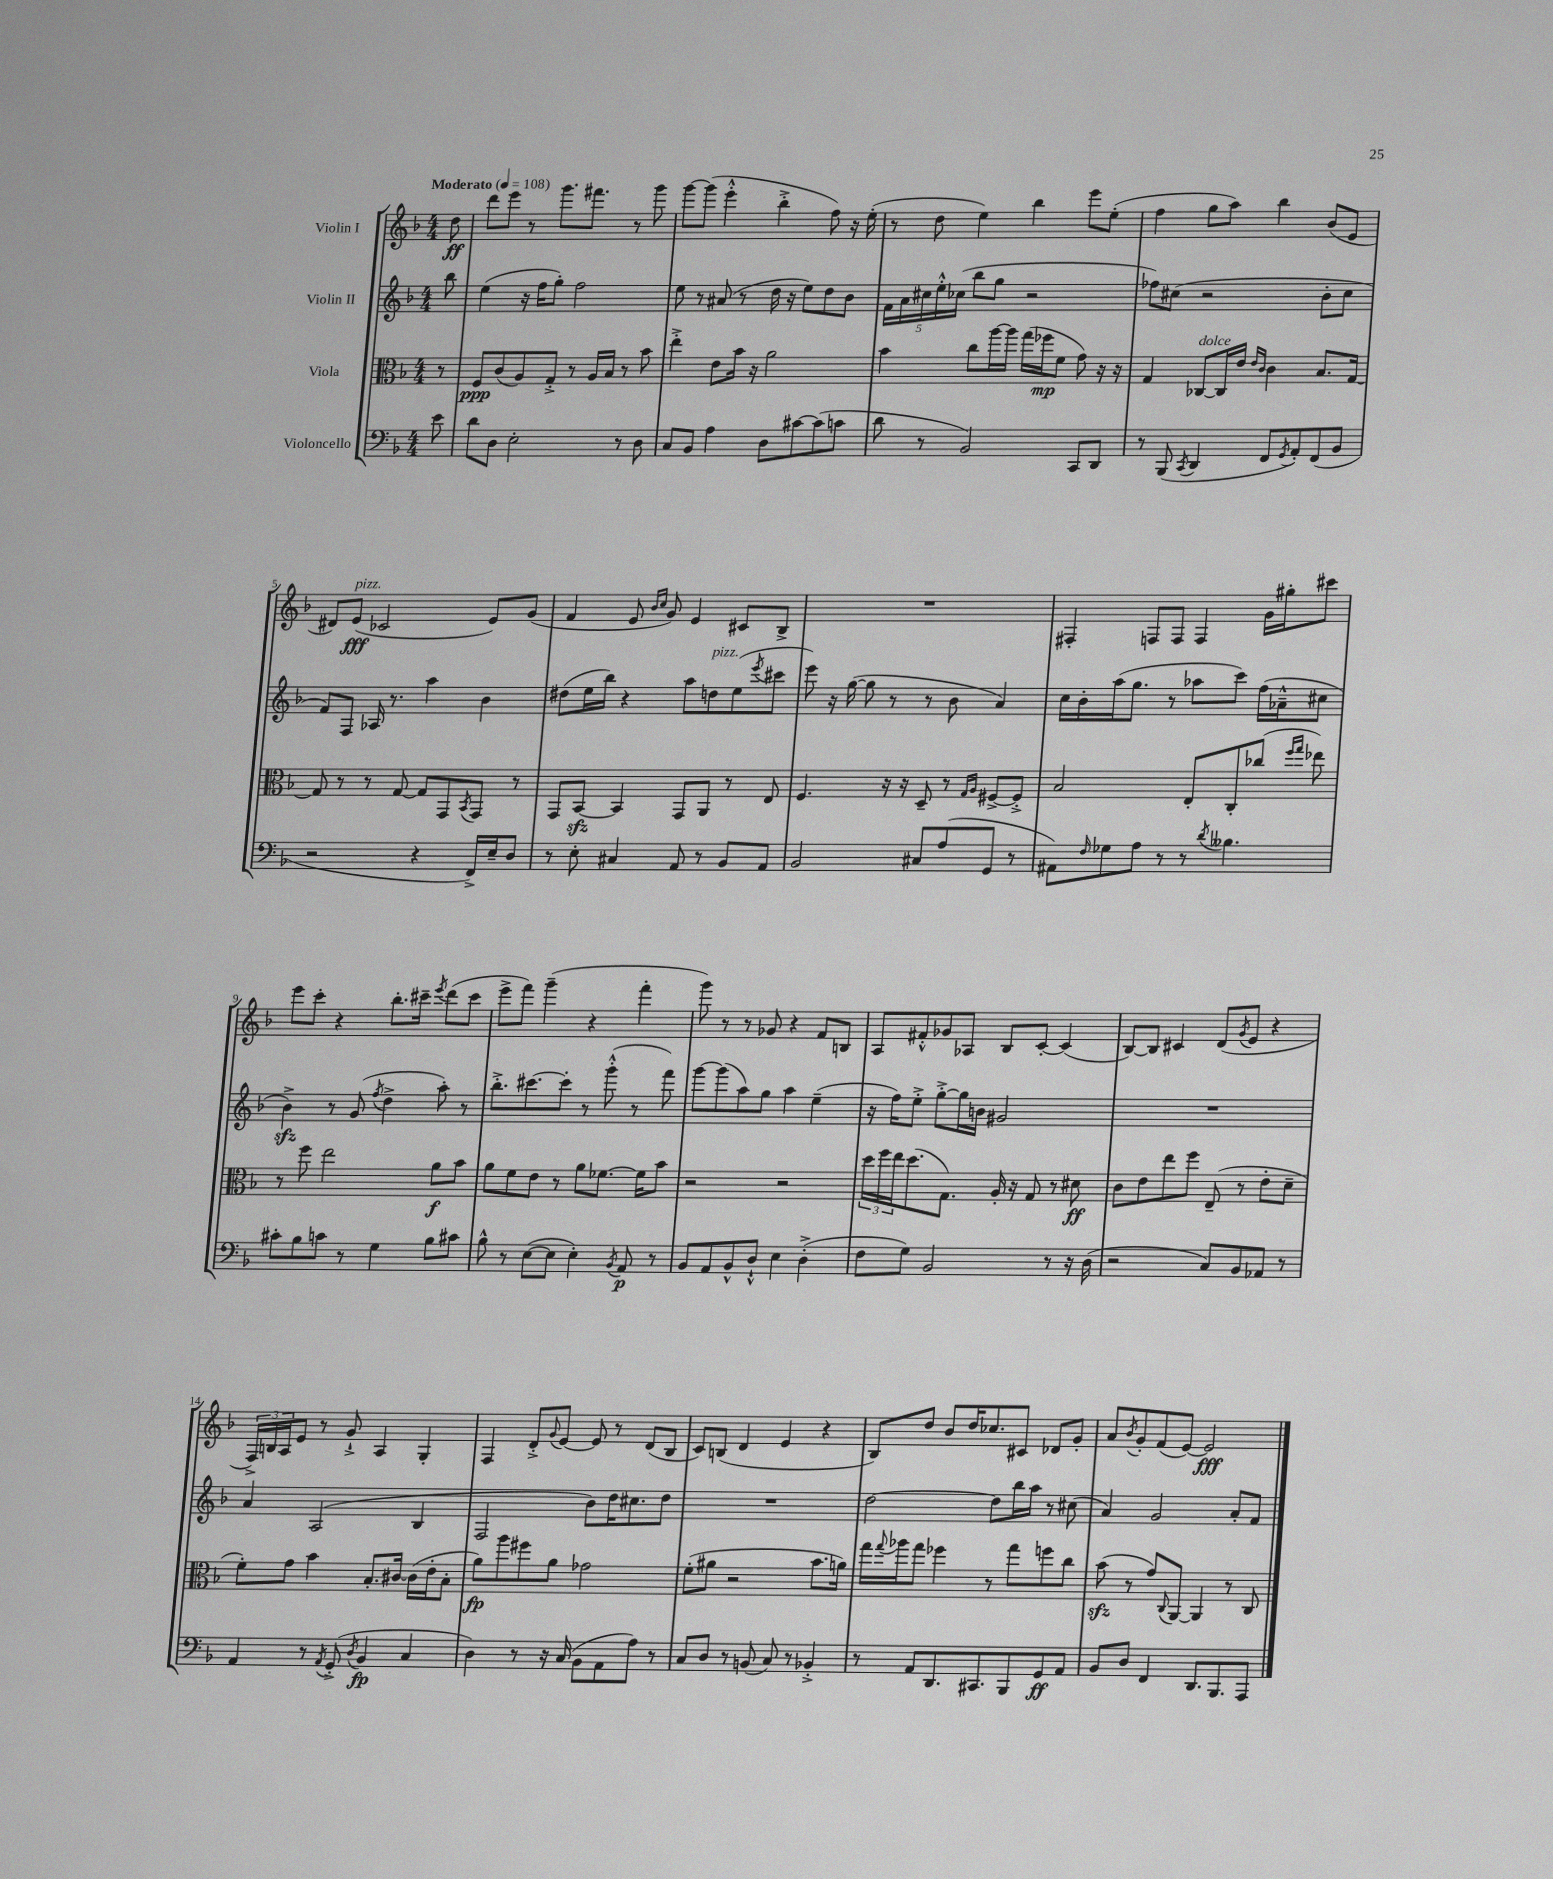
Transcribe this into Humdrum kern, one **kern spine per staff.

**kern	**kern	**kern	**kern
*staff4	*staff3	*staff2	*staff1
*clefF4	*clefC3	*clefG2	*clefG2
*k[b-]	*k[b-]	*k[b-]	*k[b-]
*M4/4	*M4/4	*M4/4	*M4/4
*MM108	*MM108	*MM108	*MM108
8e	8r	8bb-	8dd
=	=	=	=
8d	8F	(4ee	8ddd
8D	(8c	.	8eee
2E'	8A)	16r	8r
.	.	16ff	.
.	8G'^	8gg')	8.ggg
.	8r	2ff	.
.	.	.	8.fff#
.	16A	.	.
.	16B-	.	.
8r	8r	.	8r
8D	8b-	.	8ggg
=	=	=	=
8C	4ee'^	8ee	[8ggg
8BB-	.	8r	(8ggg]
4A	8e	(8a#	4eee'^^
.	16b-	8r	.
.	16r	.	.
8D	2a	16dd	4bb-'^
.	.	16r	.
[8c#	.	8ee)	.
(8c#]	.	8dd	8ff)
8c	.	8b-	16r
.	.	.	(16ee'
=	=	=	=
8d	4b-	20f	8r
.	.	20a	.
.	.	20cc#	.
8r	.	.	8dd
.	.	20ee'^^	.
.	.	(20cc-	.
2BB-)	8cc	8bb-	4ee)
.	[16aa	8gg	.
.	16aa]	.	.
.	(16gg	2r	4bb-
.	16ff-	.	.
.	8f	.	.
8CC	8g)	.	8eee
8DD	16r	.	(8ee'
.	16r	.	.
=	=	=	=
8r	4G	8ff-)	4ff
(8BBB-	.	(8cc#	.
8qCC	.	.	.
4DD	[8C-	2r	8gg
.	16C-]	.	8aa)
.	16e	.	.
.	16qqe	.	.
.	16qqc	.	.
8FF	4c	.	4bb-
8qGG	.	.	.
8AA')	.	.	.
(8FF	8.B-	8b-'	(8b-
8BB-	.	8cc#	8e
.	[16G	.	.
=	=	=	=
2r	8G]	8f)	8d#)
.	8r	8F	(8e
.	8r	16A-	2c-
.	.	8.r	.
.	[8G	.	.
4r	8G]	4aa	.
.	8GG	.	.
.	8qBB-	.	.
16FF^)	8GG	4b-	8e)
16E~	.	.	.
8D	8r	.	(8g
=	=	=	=
8r	8GG	(8dd#	4f
8E'	[8BB-	16ee	.
.	.	16bb-)	.
4C#	4BB-]	4r	8e
.	.	.	16qqb-
.	.	.	16qqcc
.	.	.	8g)
8AA	8GG	8aa	4e
8r	8AA	8dd	.
8BB-	8r	(8ee	8c#
.	.	8qeee	.
8AA	8E	8ccc#	8B-^
=	=	=	=
2BB-	4.F	8eee)	1r
.	.	16r	.
.	.	([16gg	.
.	.	8gg]	.
.	16r	8r	.
.	16r	.	.
8C#	8D~	8r	.
(8A	8r	8b-	.
.	16qqG	.	.
.	16qqA	.	.
8GG	[8F#^	4a)	.
8r	8F#'^]	.	.
=	=	=	=
8AA#)	2B-	16cc	4F#'
.	.	16b-'	.
16qqF	.	.	.
8G-	.	(16aa	.
.	.	8.gg	.
8A	.	.	8F
8r	.	8r	8F
8r	8E'	8aa-	4F
8qd	.	.	.
4.B--	8C'	8ccc)	.
.	(8cc-	(16ff	16g
.	.	16a-~^^	16gg#'
.	16qqff	.	.
.	16qqgg	.	.
.	8ee-)	8cc#	8ccc#
=	=	=	=
8c#'	8r	4b-^)	8eee
8B-	8ff	.	8ccc'
8c	2ee	8r	4r
8r	.	(8g	.
.	.	8qff	.
4G	.	4dd^	8.bb-'
.	.	.	16ccc#~
.	.	.	8qeee
8B-	8a	8aa')	(8ddd
8c#	8b-	8r	8ccc#
=	=	=	=
8B-^^	8a	8.bb-'^	8eee^
8r	8f	.	8fff)
.	.	[8.ccc#	.
([8E	8e	.	(4ggg~
8E]	8r	8ccc#']	.
4E')	8a	8r	4r
.	[8.f-	(8ggg'^^	.
8qBB-	.	.	.
8AA	.	8r	4fff'
.	16f-]	.	.
8r	8b-	8fff)	.
=	=	=	=
8BB-	2r	[8ggg	8ggg)
8AA	.	(8ggg]	8r
8BB-^^	.	8aa)	8r
8D`^^	.	8gg	8g-
4E	2r	4aa	4r
(4D'^	.	(4ee~	8f
.	.	.	8B
=	=	=	=
8F	24dd	16r	8A
.	24ff	.	.
.	.	16ff)	.
.	24ee	.	.
8G)	(8.dd	8ee'^	8f#'^^
2BB-	.	[8gg'^	8g-
.	8.G)	.	.
.	.	16gg]	8A-
.	.	16b	.
.	16A'	2g#	8B-
.	16r	.	.
.	8G	.	[8c'
8r	8r	.	(4c]
16r	8d#	.	.
(16D	.	.	.
=	=	=	=
2r	8c	1r	[8B-)
.	8e	.	8B-]
.	8ee	.	4c#
.	8ff	.	.
8C)	(8E~	.	(8d
.	.	.	8qg
8BB-	8r	.	8e
8AA-	8e'	.	4r
8r	8d~	.	.
=	=	=	=
4AA	8f')	4a	24F^)
.	.	.	24B
.	.	.	24A
.	8g	.	8e
8r	4b-	(2A	8r
8qAA	.	.	.
(8GG'^	.	.	8g`^
8qD	.	.	.
4BB-	8.B-'	.	4A
.	[16c#	.	.
4C	(16c#]	4B-	4G'
.	16e'	.	.
.	8B-'	.	.
=	=	=	=
4D)	8a)	2F	4F
.	8aa	.	.
8r	8ff#	.	8d'^
.	.	.	8qqg
16r	8a	.	[8e
(16C	.	.	.
8BB-	2g-	8b-)	8e]
8AA	.	16dd	8r
.	.	8.cc#	.
8A)	.	.	(8d
8r	.	8dd	8B-
=	=	=	=
8C	(8f'	1r	8c)
8D	8a#	.	(8B
8r	2r	.	4d
(8BB	.	.	.
8C)	.	.	4e
8r	.	.	.
4BB-'^	8.b-	.	4r
.	16a)	.	.
=	=	=	=
8r	16gg	[2dd	8B-)
.	8qqgg	.	.
.	16aa-	.	.
8AA	8gg	.	8dd
8.DD	4ff-	.	8b-
.	.	.	16dd
8.CC#	.	.	8.cc-
.	8r	8dd]	.
8BBB-	8gg	16bb-	8c#
.	.	16aa	.
8GG	8ff	8r	8d-
8AA	8cc	(8cc#	8g'
=	=	=	=
8BB-	(8b-	4a)	8a
.	.	.	8qb-
8D	8r	.	8g'
4FF	8g)	2g	(8f
.	8qqC	.	.
.	[8AA	.	[8e)
8.DD	4AA]	.	2e]
8.BBB-	.	.	.
.	8r	8a'	.
8AAA	8C	8f	.
==	==	==	==
*-	*-	*-	*-
